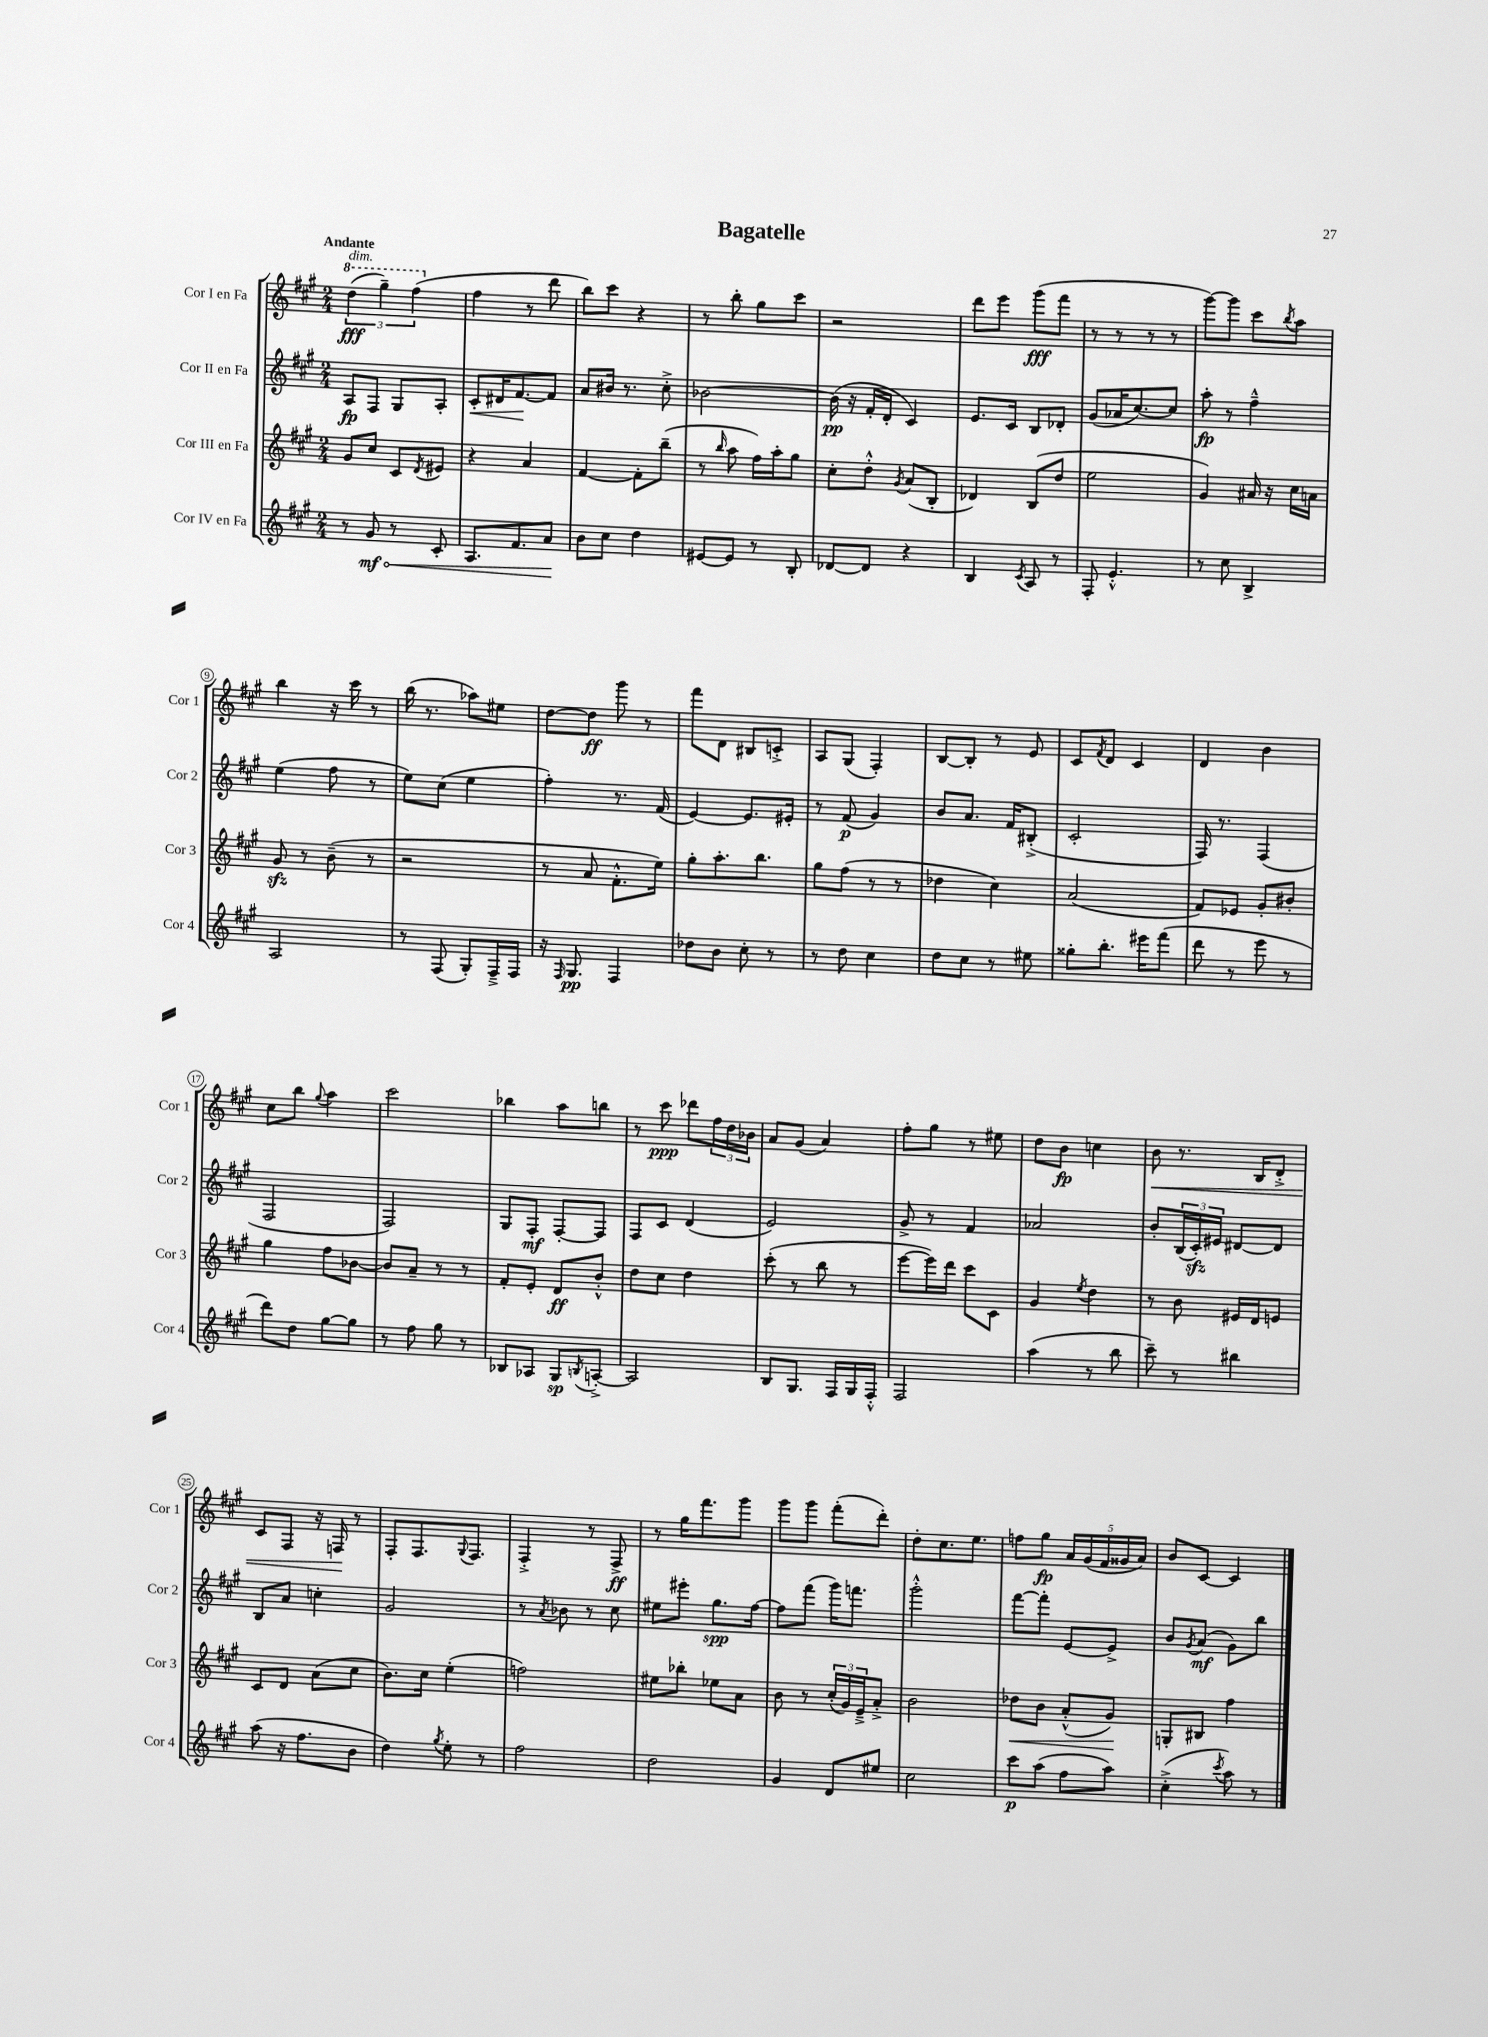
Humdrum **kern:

**kern	**kern	**kern	**kern
*staff4	*staff3	*staff2	*staff1
*clefG2	*clefG2	*clefG2	*clefG2
*k[f#c#g#]	*k[f#c#g#]	*k[f#c#g#]	*k[f#c#g#]
*M2/4	*M2/4	*M2/4	*M2/4
8r	8g#	8A	(6ddd
8g#	8cc#	8F#	.
.	.	.	6ggg#~)
8r	8c#	8G#	.
.	.	.	(6fff#
.	8qd	.	.
8c#'	8e#	8A'	.
=	=	=	=
8.A	4r	8c#'	4ff#
.	.	16d#	.
8.f#	.	[8.f#	.
.	4a	.	8r
8a	.	8f#]	8ddd
=	=	=	=
8b	[4f#	8a	8bb)
8cc#	.	16b#	8ccc#
.	.	8.r	.
4dd	8f#']	.	4r
.	(8bb~	8cc#'^	.
=	=	=	=
[8e#	8r	[2b-	8r
.	16qqbb	.	.
8e#]	8aa	.	8bb'
8r	16ff#)	.	8gg#
.	16aa'	.	.
8B'	8gg#	.	8ccc#
=	=	=	=
[8d-	8cc#'	(16b-]	2r
.	.	16r	.
8d-]	8dd'^^	16f#'	.
.	.	16d'	.
.	8qg#	.	.
4r	(8a	4c#)	.
.	8B'	.	.
=	=	=	=
4B	4d-)	8.e	8ddd
.	.	.	8eee
.	.	16c#	.
8qc#	.	.	.
8A	(8B	8B	(8ggg#
8r	8dd	8d-'	8fff#
=	=	=	=
8F#'	2ee	(8g#	8r
4.e'^^	.	16a-	8r
.	.	[8.cc#)	.
.	.	.	8r
.	.	8cc#]	8r
=	=	=	=
8r	4g#)	8aa'	[8ggg#)
8cc#	.	8r	8ggg#]
4B^	16a#	4ff#~^^	8ccc#
.	16r	.	.
.	.	.	8qbb
.	16cc#	.	8aa
.	16a	.	.
=	=	=	=
2A	8g#	(4ee	4bb
.	8r	.	.
.	(8b~	8ff#	16r
.	.	.	16ccc#
.	8r	8r	8r
=	=	=	=
8r	2r	8ee)	(16bb
.	.	.	8.r
(8F#	.	(8cc#	.
8G#')	.	4ee	8aa-)
16F#~^	.	.	8ee#
16F#	.	.	.
=	=	=	=
16r	8r	4ff#')	[8dd
16qqF#	.	.	.
8.G#	.	.	.
.	8a	.	8dd]
4F#	8.f#'^^	8.r	8ggg#
.	.	.	8r
.	16ee)	(16f#	.
=	=	=	=
8dd-	8gg#'	[4e)	8fff#
8b	8.aa'	.	8d
8cc#'	.	8.e]	8B#
.	8.bb	.	.
8r	.	.	8c'^
.	.	16e#'	.
=	=	=	=
8r	8gg#	8r	8A
8dd	(8ff#	(8f#	(8G#
4cc#	8r	4g#)	4F#')
.	8r	.	.
=	=	=	=
8dd	4dd-	8b	[8B
8cc#	.	8.a	8B']
8r	4cc#)	.	8r
.	.	16f#	.
8ee#	.	(8B#'^	8e
=	=	=	=
8gg##'	(2a	2c#'	8c#
.	.	.	8qf#
8.bb'	.	.	8d
.	.	.	4c#
16eee#	.	.	.
(8fff#	.	.	.
=	=	=	=
8ddd	8f#)	16F#)	4d
.	.	8.r	.
8r	8e-	.	.
8eee	8g#'	(4F#	4b
8r	8b#'	.	.
=	=	=	=
8ddd)	4gg#	2F#	8cc#
8dd	.	.	8bb
.	.	.	8qqgg#
[8gg#	8ff#	.	4aa
8gg#]	[8b-	.	.
=	=	=	=
8r	8b-]	2F#)	2ccc#
8ff#	8a~	.	.
8gg#	8r	.	.
8r	8r	.	.
=	=	=	=
8B-	8f#'	8G#	4bb-
8A-	8e'	8F#'	.
8G#	8d	[8F#'	8aa
8qB	.	.	.
[8A'^	8b'^^	8F#]	8bb
=	=	=	=
2A]	8dd	8F#	8r
.	8cc#	8c#	8ccc#
.	4dd	(4d	8ddd-
.	.	.	24ff#
.	.	.	24dd
.	.	.	24b-
=	=	=	=
8B	(8ccc#'	2e)	8a
8.G#	8r	.	(8g#
.	8bb	.	4a)
16F#	.	.	.
16G#	8r	.	.
16F#'^^	.	.	.
=	=	=	=
2F#	[8eee	8g#^	8ff#'
.	16eee])	8r	8gg#
.	16ddd	.	.
.	8ccc#	4f#	8r
.	8c#	.	8ee#
=	=	=	=
(4aa	4g#	2a-	8dd
.	.	.	8b
.	8qee	.	.
8r	4dd	.	4cc
8bb	.	.	.
=	=	=	=
8ccc#~)	8r	8b'	8b
8r	8b	(24B	8.r
.	.	24c#')	.
.	.	24e#	.
4bb#	16e#	[8d#	.
.	16d	.	16B
.	8e	8d#]	8d'^
=	=	=	=
(8aa	8c#	8B	8c#
16r	8d	8a	8F#
8.ff#	.	.	.
.	(8a	4cc'	16r
.	.	.	16F
8b	8cc#	.	8r
=	=	=	=
4dd)	8.b)	2g#	8F#'
.	.	.	8.F#
.	16cc#	.	.
8qgg#	.	.	.
8ee'	(4ee'	.	.
.	.	.	8qqG#
.	.	.	8.F#
8r	.	.	.
=	=	=	=
2ff#	2ff)	8r	4F#'^
.	.	8qa	.
.	.	8b-	.
.	.	8r	8r
.	.	8cc#	8F#^
=	=	=	=
2dd	8ee#	8ee#	8r
.	8bb-'	8eee#'	16gg#
.	.	.	8.fff#
.	8ee-	8.gg#	.
.	8a	.	8ggg#
.	.	[16ff#	.
=	=	=	=
4g#	8b	8ff#]	8ggg#
.	8r	(8fff#	8ggg#
8d	(24cc#'	16ggg#)	(8fff#'
.	24g#)	.	.
.	.	8.fff	.
.	24e~^	.	.
8ee#	8a'^	.	8ddd')
=	=	=	=
2cc#	2b	2ggg#'^^	8dd'
.	.	.	8.cc#
.	.	.	8.ee
=	=	=	=
8ccc#	8dd-	[8fff#	8ff
(8aa	8b	8fff#']	8gg#
8ff#	(8a'^^	[8e	20a
.	.	.	(20g#
.	.	.	20f#
8aa)	8g#)	8e^]	.
.	.	.	20g##
.	.	.	20a)
=	=	=	=
(4cc#'^	8G'	8b	8b
.	.	8qg#	.
.	8B#	(8a	[8c#
8qccc#	.	.	.
8aa)	4ff#	8g#)	4c#]
8r	.	8bb	.
==	==	==	==
*-	*-	*-	*-
